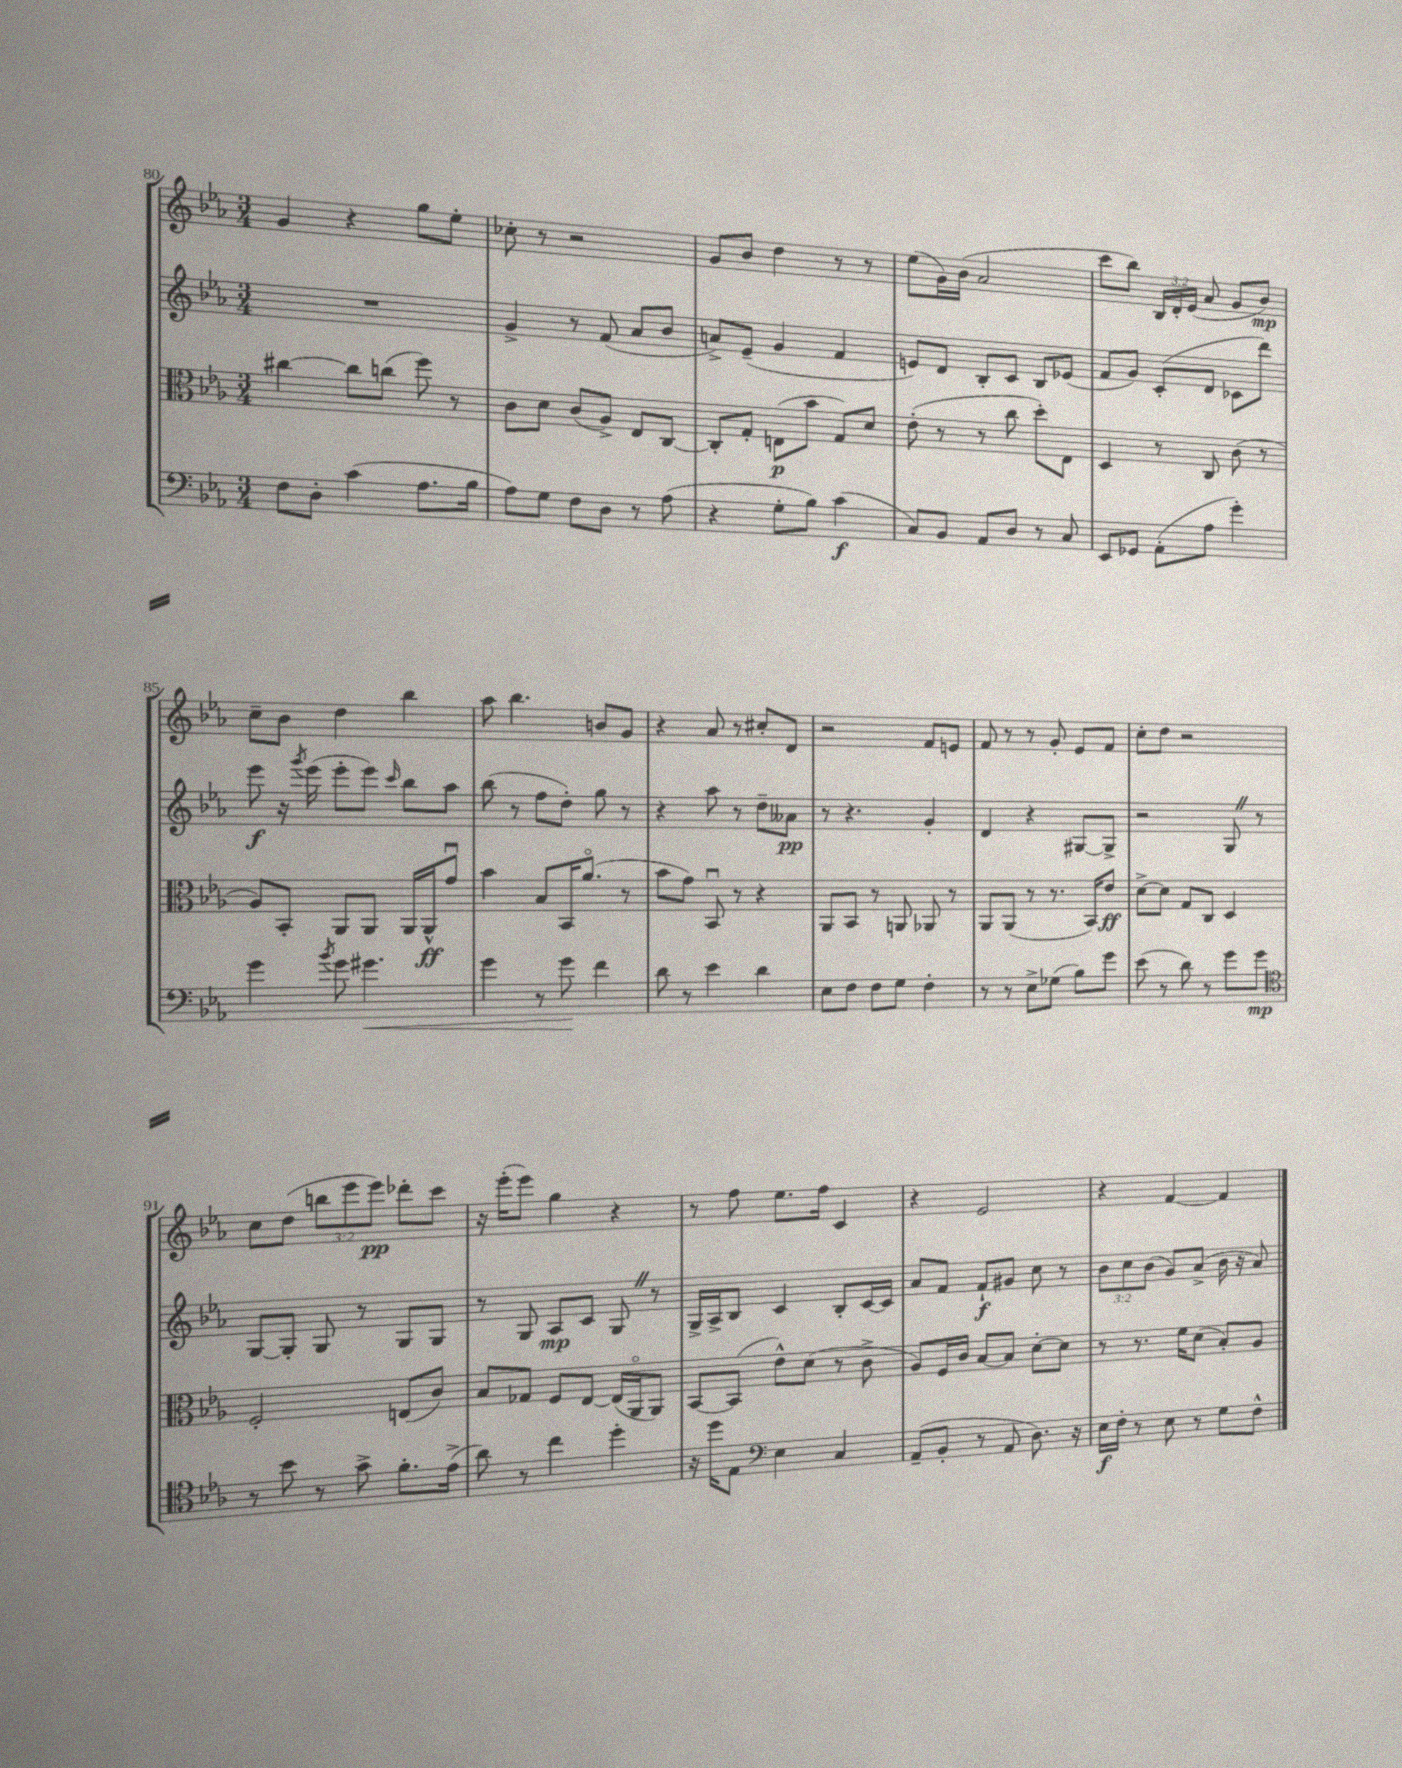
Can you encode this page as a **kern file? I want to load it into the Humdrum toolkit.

**kern	**dynam	**kern	**dynam	**kern	**dynam	**kern	**dynam
*part4	*part4	*part3	*part3	*part2	*part2	*part1	*part1
*staff4	*staff4	*staff3	*staff3	*staff2	*staff2	*staff1	*staff1
*clefF4	*	*clefC3	*	*clefG2	*	*clefG2	*
*k[b-e-a-]	*	*k[b-e-a-]	*	*k[b-e-a-]	*	*k[b-e-a-]	*
*M3/4	*	*M3/4	*	*M3/4	*	*M3/4	*
=80	=80	=80	=80	=80	=80	=80	=80
8F\L	.	[4cc#X\	.	2.r	.	4g/	.
8D'\J	.	.	.	.	.	.	.
(4c\	.	8cc#\L]	.	.	.	4r	.
.	.	(8ccn\J	.	.	.	.	.
8.A-\L	.	8ff\)	.	.	.	8gg\L	.
.	.	8r	.	.	.	8ee-'\J	.
16B-\Jk	.	.	.	.	.	.	.
=81	=81	=81	=81	=81	=81	=81	=81
8A-\L)	.	8c\L	.	4g^/	.	8cc-X'\	.
8G\J	.	8d\J	.	.	.	8r	.
8F\L	.	(8c/L	.	8r	.	2r	.
8D\J	.	8A-^/J)	.	(8f/	.	.	.
8r	.	8E-/L	.	8a-/L	.	.	.
(8A-\	.	[8C/J	.	8b-/J	.	.	.
=82	=82	=82	=82	=82	=82	=82	=82
4r	.	8C'/L]	.	8an^/L)	.	8g/L	.
.	.	8G'/J	.	(8e-~/J	.	8b-/J	.
8G'\L	.	(8En\L	p	4g/	.	4dd\	.
8B-\J)	.	8b-\J	.	.	.	.	.
(4c\	f	8G/L)	.	4f/	.	8r	.
.	.	8d/J	.	.	.	8r	.
=83	=83	=83	=83	=83	=83	=83	=83
8C/L)	.	(8e-'\	.	8en/L)	.	(8ee-\L	.
8BB-/J	.	8r	.	8d/J	.	16g\L)	.
.	.	.	.	.	.	(16b-\JJ	.
8AA-/L	.	8r	.	8B-'/L	.	2a-/	.
8D/J	.	8cc\	.	8c/J	.	.	.
8r	.	8dd'\L)	.	8B-/L	.	.	.
8C/	.	8E-\J	.	(8e-X/J	.	.	.
=84	=84	=84	=84	=84	=84	=84	=84
8EE-/L	.	4D/	.	8f/L	.	8ccc\L	.
8GG-X/J	.	.	.	8g/J)	.	8bb-\J)	.
(8AA-'\L	.	8r	.	(8c'/L	.	24B-/LL	.
.	.	.	.	.	.	24d'/	.
.	.	.	.	.	.	(24e-/JJ	.
8A-\J	.	8C/	.	8d/J	.	8a-/	.
4g'\)	.	(8c\	.	8c-X\L	.	8g/L	.
.	.	8r	.	8ddd\J)	.	8b-/J)	mp
!!LO:LB:g=z
=85	=85	=85	=85	=85	=85	=85	=85
4g\	.	8A-/L)	.	8eee-\	f	8cc~\L	.
.	.	8BB-'/J	.	16r	.	8b-\J	.
.	.	.	.	8qggg/	.	.	.
.	.	.	.	(16eee-\	.	.	.
8qb-/	.	.	.	.	.	.	.
8g\	.	8AA-/L	.	8eee-'\L	.	4dd\	.
!	!LO:HP:b	!	!	!	!	!	!
4.g#X\	<	8AA-/J	.	8eee-\J)	.	.	.
.	.	.	.	16qqccc/	.	.	.
.	.	16AA-/LL	.	8bb-\L	.	4bb-\	.
.	.	16AA-^^/J	ff	.	.	.	.
.	.	8gu/J	.	8aa-\J	.	.	.
=86	=86	=86	=86	=86	=86	=86	=86
4g\	.	4b-\	.	(8bb-\	.	8aa-\	.
.	.	.	.	8r	.	4.bb-\	.
8r	.	8B-/L	.	8ff\L	.	.	.
8g\	.	16BB-/K	.	8dd'\J)	.	.	.
.	.	(8.a-/J	.	.	.	.	.
4f\	[	.	.	8gg\	.	8bn/L	.
.	.	8r	.	8r	.	8g/J	.
=87	=87	=87	=87	=87	=87	=87	=87
8d\	.	8b-\L	.	4r	.	4r	.
8r	.	8g\J)	.	.	.	.	.
4e-\	.	8BB-u/	.	8aa-\	.	8a-/	.
.	.	8r	.	8r	.	8r	.
4d\	.	4r	.	8dd~\L	.	8cc#X'/L	.
.	.	.	.	8a--X\J	pp	8d/J	.
=88	=88	=88	=88	=88	=88	=88	=88
8E-\L	.	8AA-/L	.	8r	.	2r	.
8F\J	.	8BB-/J	.	4.r	.	.	.
8F\L	.	8r	.	.	.	.	.
8G\J	.	8AAn/	.	.	.	.	.
4F'\	.	8AA-X/	.	4g'/	.	8f/L	.
.	.	8r	.	.	.	8en/J	.
=89	=89	=89	=89	=89	=89	=89	=89
8r	.	8AA-/L	.	4d/	.	8f/	.
8r	.	(8AA-/J	.	.	.	8r	.
8E-^\L	.	8r	.	4r	.	8r	.
(8G-X\J	.	8.r	.	.	.	8g'/	.
8B-\L)	.	.	.	[8G#X/L	.	8e-/L	.
.	.	16BB-/KL)	.	.	.	.	.
8g\J	.	8e-/J	ff	8G#^/J]	.	8f/J	.
=90	=90	=90	=90	=90	=90	=90	=90
(8e-\	.	[8d^\L	.	2r	.	8cc'\L	.
8r	.	8d\J]	.	.	.	8dd\J	.
8d\)	.	8G/L	.	.	.	2r	.
8r	.	8C/J	.	.	.	.	.
8g\L	.	4D/	.	8GZ/	.	.	.
8g\J	mp	.	.	8r	.	.	.
!!LO:LB:g=z
=91	=91	=91	=91	=91	=91	=91	=91
*clefC4	*	*	*	*	*	*	*
8r	.	2F'/	.	[8G/L	.	8cc\L	.
8b-\	.	.	.	8G'/J]	.	(8dd\J	.
8r	.	.	.	8G/	.	12bbn\L	.
.	.	.	.	.	.	12eee-\	.
8g^\	.	.	.	8r	.	.	.
.	.	.	.	.	.	12eee-\J)	pp
8.f'\L	.	(8En/L	.	8G/L	.	8ddd-X'\L	.
.	.	8c/J)	.	8G/J	.	8ccc\J	.
(16e-^\Jk	.	.	.	.	.	.	.
=92	=92	=92	=92	=92	=92	=92	=92
8a-\)	.	8B-/L	.	8r	.	16r	.
.	.	.	.	.	.	(16eee-'\KL	.
8r	.	8G-X/J	.	8G/	.	8eee-\J)	.
4cc\	.	8F/L	.	8A-/L	mp	4gg\	.
.	.	[8E-/J	.	8c/J	.	.	.
4dd'\	.	(16E-/LL]	.	8GZ/	.	4r	.
.	.	16AA-/J	.	.	.	.	.
.	.	8AA-/J)	.	8r	.	.	.
=93	=93	=93	=93	=93	=93	=93	=93
16r	.	[8BB-/L	.	16G^/LL	.	8r	.
16dd\KL	.	.	.	16A-^/J	.	.	.
8E-\J	.	(8BB-/J]	.	8B-/J	.	8ff\	.
*clefF4	*	*	*	*	*	*	*
4E-\	.	8e-^^\L)	.	4c/	.	8.ee-\L	.
.	.	(8d\J	.	.	.	.	.
.	.	.	.	.	.	16ff\Jk	.
4C/	.	8r	.	8B-'/L	.	4c/	.
.	.	8c^\	.	[16c/L	.	.	.
.	.	.	.	16c/JJ]	.	.	.
=94	=94	=94	=94	=94	=94	=94	=94
(8AA-~/L	.	8A-/L)	.	8a-/L	.	4r	.
8BB-'/J	.	16F/L	.	8f/J	.	.	.
.	.	16c/JJ	.	.	.	.	.
8r	.	[8B-/L	.	8f`/L	f	2e-/	.
8AA-/	.	8B-/J]	.	8g#X/J	.	.	.
8.D\)	.	[8d'\L	.	8cc\	.	.	.
.	.	8d\J]	.	8r	.	.	.
16r	.	.	.	.	.	.	.
=95	=95	=95	=95	=95	=95	=95	=95
16E-\LL	f	8r	.	12b-\L	.	4r	.
16F'\JJ	.	.	.	.	.	.	.
.	.	.	.	12cc\	.	.	.
8r	.	8.r	.	.	.	.	.
.	.	.	.	(12b-\J	.	.	.
8E-\	.	.	.	8g/L)	.	[4f/	.
.	.	16f\KL	.	.	.	.	.
8r	.	(8d\J	.	(8a-^/J	.	.	.
8G\L	.	8B-'/L)	.	16b-\	.	4f/]	.
.	.	.	.	16r	.	.	.
8F^^\J	.	8A-/J	.	8a-/)	.	.	.
==	==	==	==	==	==	==	==
*-	*-	*-	*-	*-	*-	*-	*-
